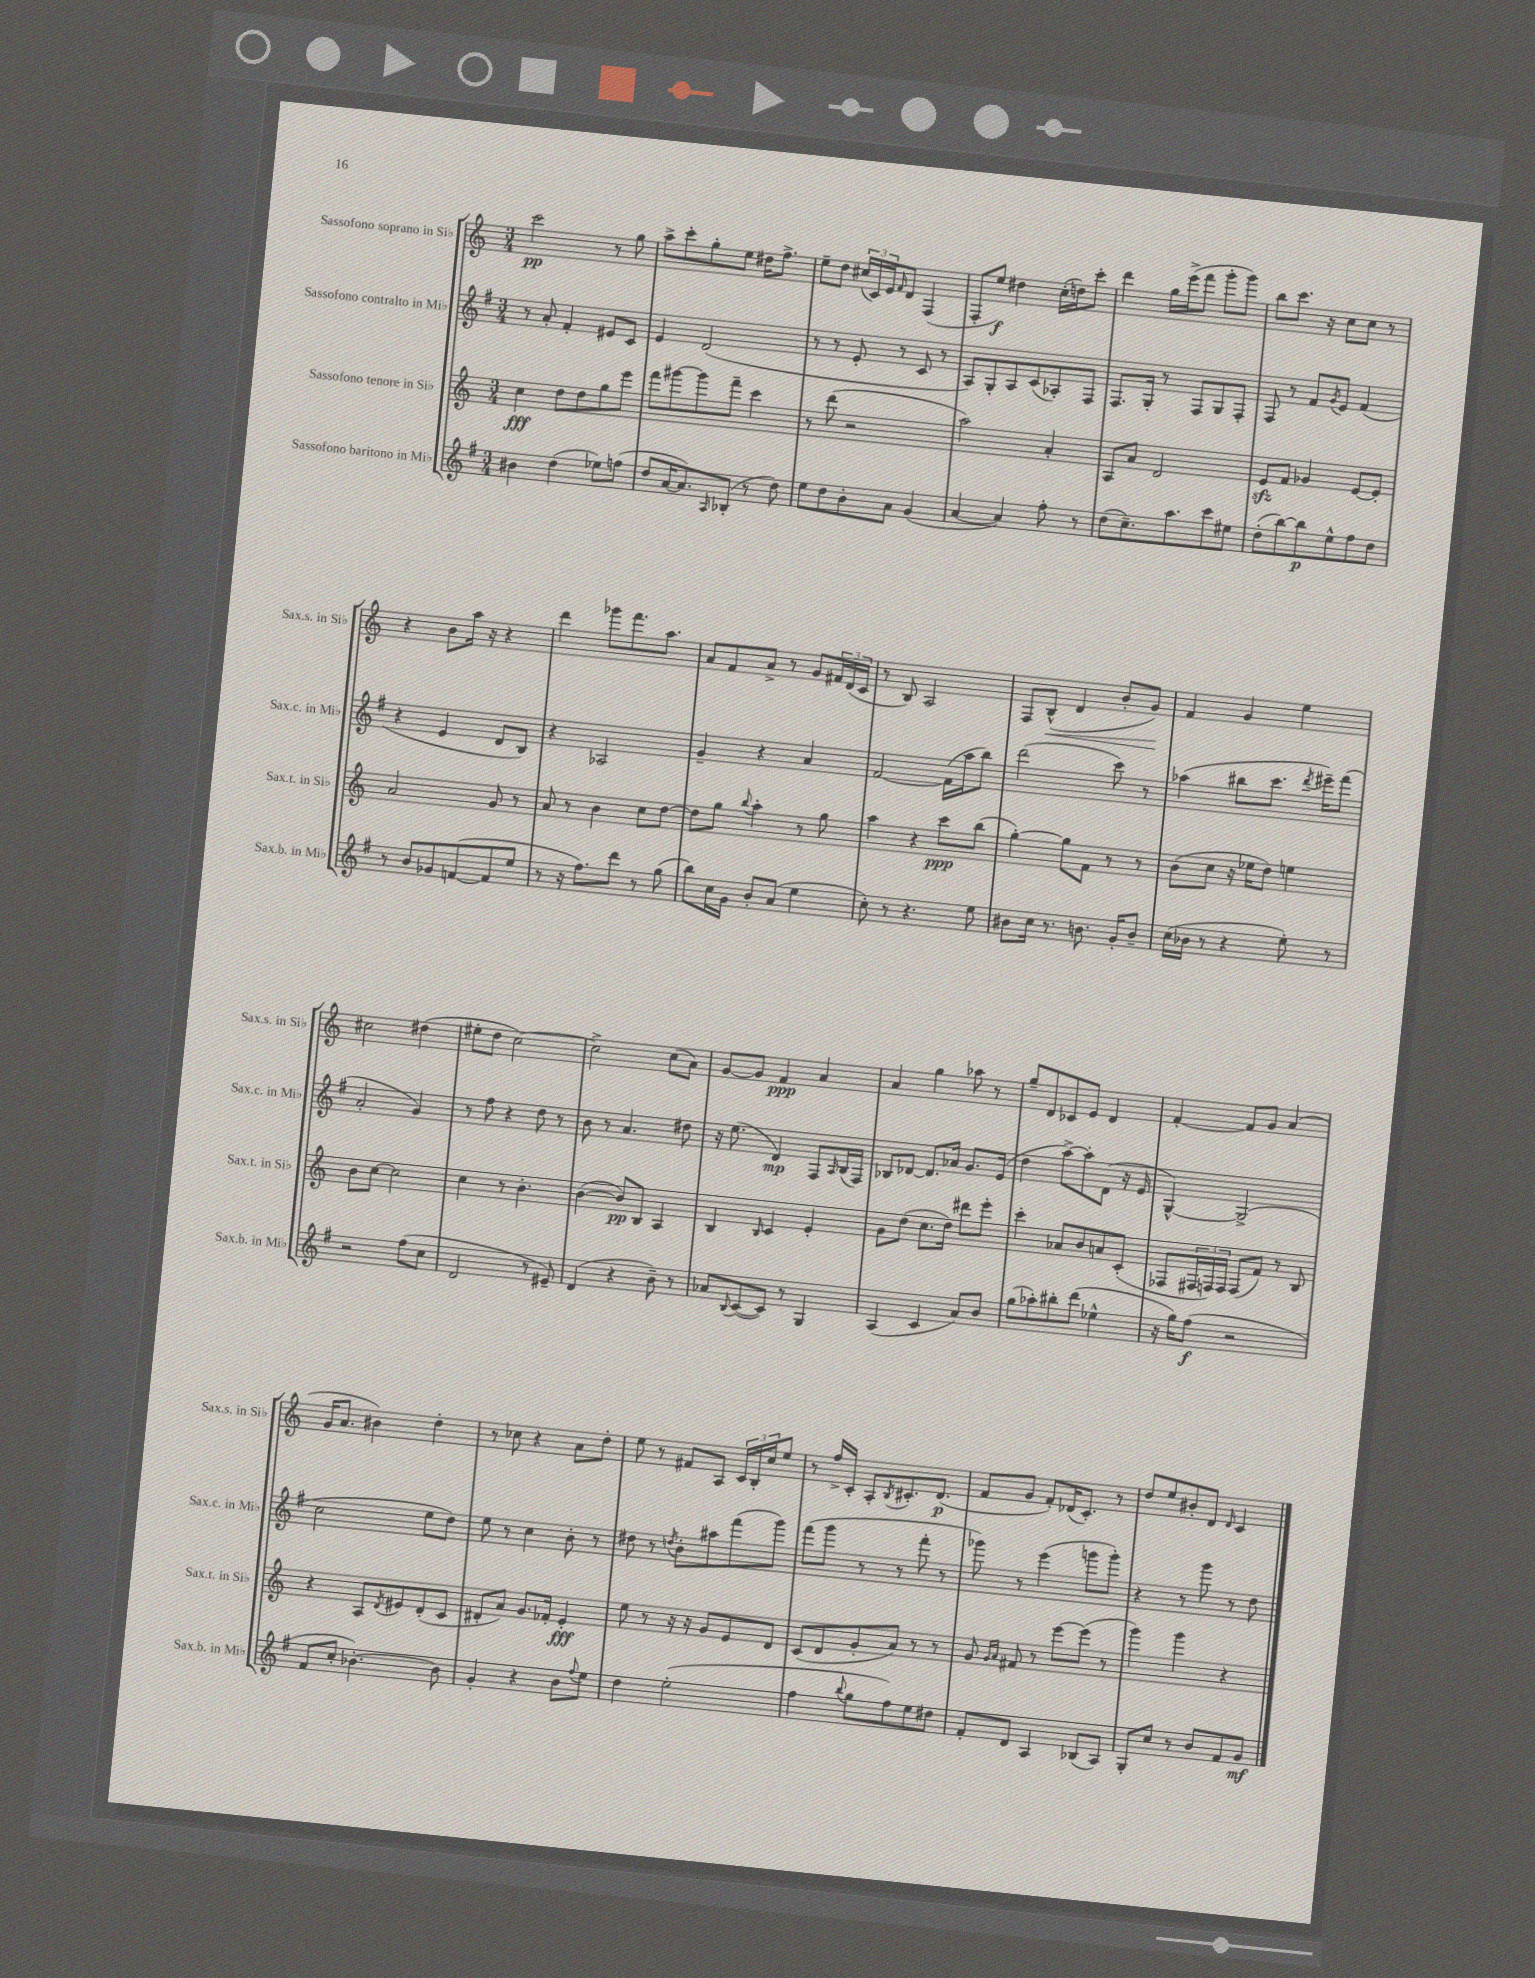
<<
\new StaffGroup <<
\new Staff = "s0" \with { instrumentName = "Sassofono soprano in Sib" shortInstrumentName = "Sax.s. in Sib" } {
    \clef treble \key c \major \numericTimeSignature \time 3/4
    c'''2\pp r8 g''8 |
    a''8-> c'''8-. g''8-. e''8 dis''16 f''8.-> |
    e''8-- d''8 \tuplet 3/2 { cis''16( c'16) e'16 } \grace { f'16 } d'8 f4( |
    f8-. e''8\f) dis''4 c''16-.( d''16) c'''8-. |
    d'''4 g''16 e'''16->( f'''8 g'''8-. g'''8) |
    b''8 c'''8. r16 c''8 c''8 r8 |
    r4 b'8 a''16 r16 r4 |
    d'''4 ges'''8 f'''8. a''8. |
    a'8 f'8 a'8-> r8 g'8 \tuplet 3/2 { fis'16 d'16( c'16 } |
    r8 b8) a2 |
    f8 b8-^\<( d'4 b'8-. g'8\!) |
    f'4 g'4 e''4 |
    cis''2 dis''4( |
    eis''8-. d''8 c''2~) |
    c''2-> c''8( a'8) |
    g'8~ g'8 f'4\ppp a'4 |
    a'4 g''4 aes''8 r8 |
    g''8-- d'8 ces'8 e'8 d'4 |
    f'4~-. f'8 g'8 a'4( |
    g'16 a'8. bis'4) d''4-. |
    r8 ces''8 r4 a'8 d''8-. |
    e''8 r8 fis'8 a8 \tuplet 3/2 { c'16 b16-. c''16 } e''8 |
    r8 f''16-> c'16-. a8-. \acciaccatura { b8 } cis'8.-. d'8.\p( |
    f'8 g'8 f'8-.) des'16( c'8.-.) r8 |
    d''8 e''8 bis'8-. d'8 \grace { d'16 } c'4 \bar "|." |
}
\new Staff = "s1" \with { instrumentName = "Sassofono contralto in Mib" shortInstrumentName = "Sax.c. in Mib" } {
    \clef treble \key g \major \numericTimeSignature \time 3/4
    r8 a'8-. fis'4-. eis'8 c'8 |
    e'4 d'2( |
    r8 r8 e'8-. r8 c'8 r8 |
    a8) g8-. a8 c'8( aes8-.) fis8 |
    fis8. g16-. r8 fis8 g8 fis8-. |
    fis8 r8 fis'8 \acciaccatura { g'8 } e'8 fis'4( |
    r4 e'4 d'8 b8) |
    r4 aes2 |
    g'4-- r4 a'4 |
    fis'2~ fis'16( a''16 b''8) |
    d'''2( c'''8) r8 |
    aes''4( bis''8 c'''8. \acciaccatura { d'''8 } eis'''16--) fis'''8( |
    a'2-. g'4) |
    r8 fis''8 r4 d''8 r8 |
    b'8 r8 a'4. dis''8 |
    r16 e''8.( d'4\mp) fis8 \grace { a16 } b16( fis16) |
    bes8 des'8~ des'8. aes'16 g'8. e'16( |
    d''4 a''8~->) a''8-. d'8( r16 e'16 |
    g4~-^) g2->( |
    c''2 e''8 d''8) |
    e''8 r8 c''4 b'8-. r8 |
    dis''8 r8 \acciaccatura { d''8 } b'8-. ais''8 fis'''8( g'''8) |
    fis'''8( g'''8 r8 r8 fis'''8-. r8 |
    ges'''8) r8 e'''4( g'''8 g'''8-.) |
    r4 r8 g'''8 r8 d''8 \bar "|." |
}
\new Staff = "s2" \with { instrumentName = "Sassofono tenore in Sib" shortInstrumentName = "Sax.t. in Sib" } {
    \clef treble \key c \major \numericTimeSignature \time 3/4
    c''4\fff d''8 d''8 g''8 e'''8 |
    f'''8 gis'''8~ gis'''8 f'''8-- c'''4 |
    r8 d'''8( r2 |
    a''2) a'4-. |
    a8 a'8 d'2 |
    e'8\sfz f'8 ges'4 e'8~ e'8-. |
    a'2 g'8 r8 |
    a'8 r8 b'4 c''8 d''8~ |
    d''8 g''8 \appoggiatura { b''8 } a''4-. r8 g''8 |
    a''4 r4 c'''8\ppp b''8( |
    g''4~-.) g''8 f'8 r8 r8 |
    b'8( c''8 r16 ees''16 d''8) e''4 |
    b'8 c''8~ c''2 |
    c''4 r8 b'4.-. |
    b'4~( b'8\pp) b8 a4 |
    b4 \grace { b16 } c'4 e'4-. |
    g'8 d''8( c''8. d''16) dis'''8 e'''8-. |
    c'''4-. aes'8 b'8 a'8 c'8-.( |
    fes8 \tuplet 3/2 { fis16 f16) f16 } f8( f'8) r8 b8 |
    r4 a8 \acciaccatura { d'8 } eis'8 d'8-.( c'8 |
    dis'8-. a'8) g'8. fes'16-. e'4-.\fff |
    e''8 r8 r16 r16 g'8 e'8 d'8 |
    c'8( d'8 g'8-. a'8) r8 r8 |
    g'8 \grace { g'16 a'16 } fis'8 r8 e'''8~ e'''8( r8 |
    g'''4) g'''4 r4 \bar "|." |
}
\new Staff = "s3" \with { instrumentName = "Sassofono baritono in Mib" shortInstrumentName = "Sax.b. in Mib" } {
    \clef treble \key g \major \numericTimeSignature \time 3/4
    bis'4 d''4( ees''8) f''8( |
    d''8 a'16~ a'8.) \grace { a16 } bes8-.( r8 d''8) |
    e''8 d''8 b'8-. a'8 g'4( |
    a'4~ a'4) fis''8-. r8 |
    d''8( c''8.--) a''8. c'''8 eis''8 |
    d''8-.( b''8~) b''8\p e''8-^ fis''8 d''8 |
    r8 b'8 ges'8 f'8~( f'8 e''8 |
    r8 r16 fis''8.) d'''8 r8 g''8( |
    b''8) c''16 g'16 b'8-. a'8( e''4 |
    c''8-.) r8 r4. e''8 |
    bis'8 c''16 r8. b'8. g'16-. b'8-- |
    c''16( bes'16 r8 r4 e''8-.) r8 |
    r2 fis''8( c''8 |
    d'2 r8 eis'8--) |
    d'4( r4 b'8--) r8 |
    aes'8 \appoggiatura { b8 } c'8~( c'8) r8 g4 |
    a4( c'4 a'8) b'8 |
    g''8( aes''8-.) bis''8-. d'''8( ees''4-^ |
    r16 g''16) fis''8\f( r2 |
    fis'8 c''8-. bes'4.~-.) bes'8 |
    g'4-. r4 b'8 \appoggiatura { fis''8 } e''8 |
    d''4 e''2-.( |
    fis''4 \appoggiatura { b''8 } g''8 fis''8) e''8 dis''8 |
    fis'8-. d'8 a4 bes8( a8) |
    g8-. c''8 r8 b'8 fis'8 g'8\mf \bar "|." |
}
>>
>>
\layout { \context { \Score \remove "Bar_number_engraver" } }
